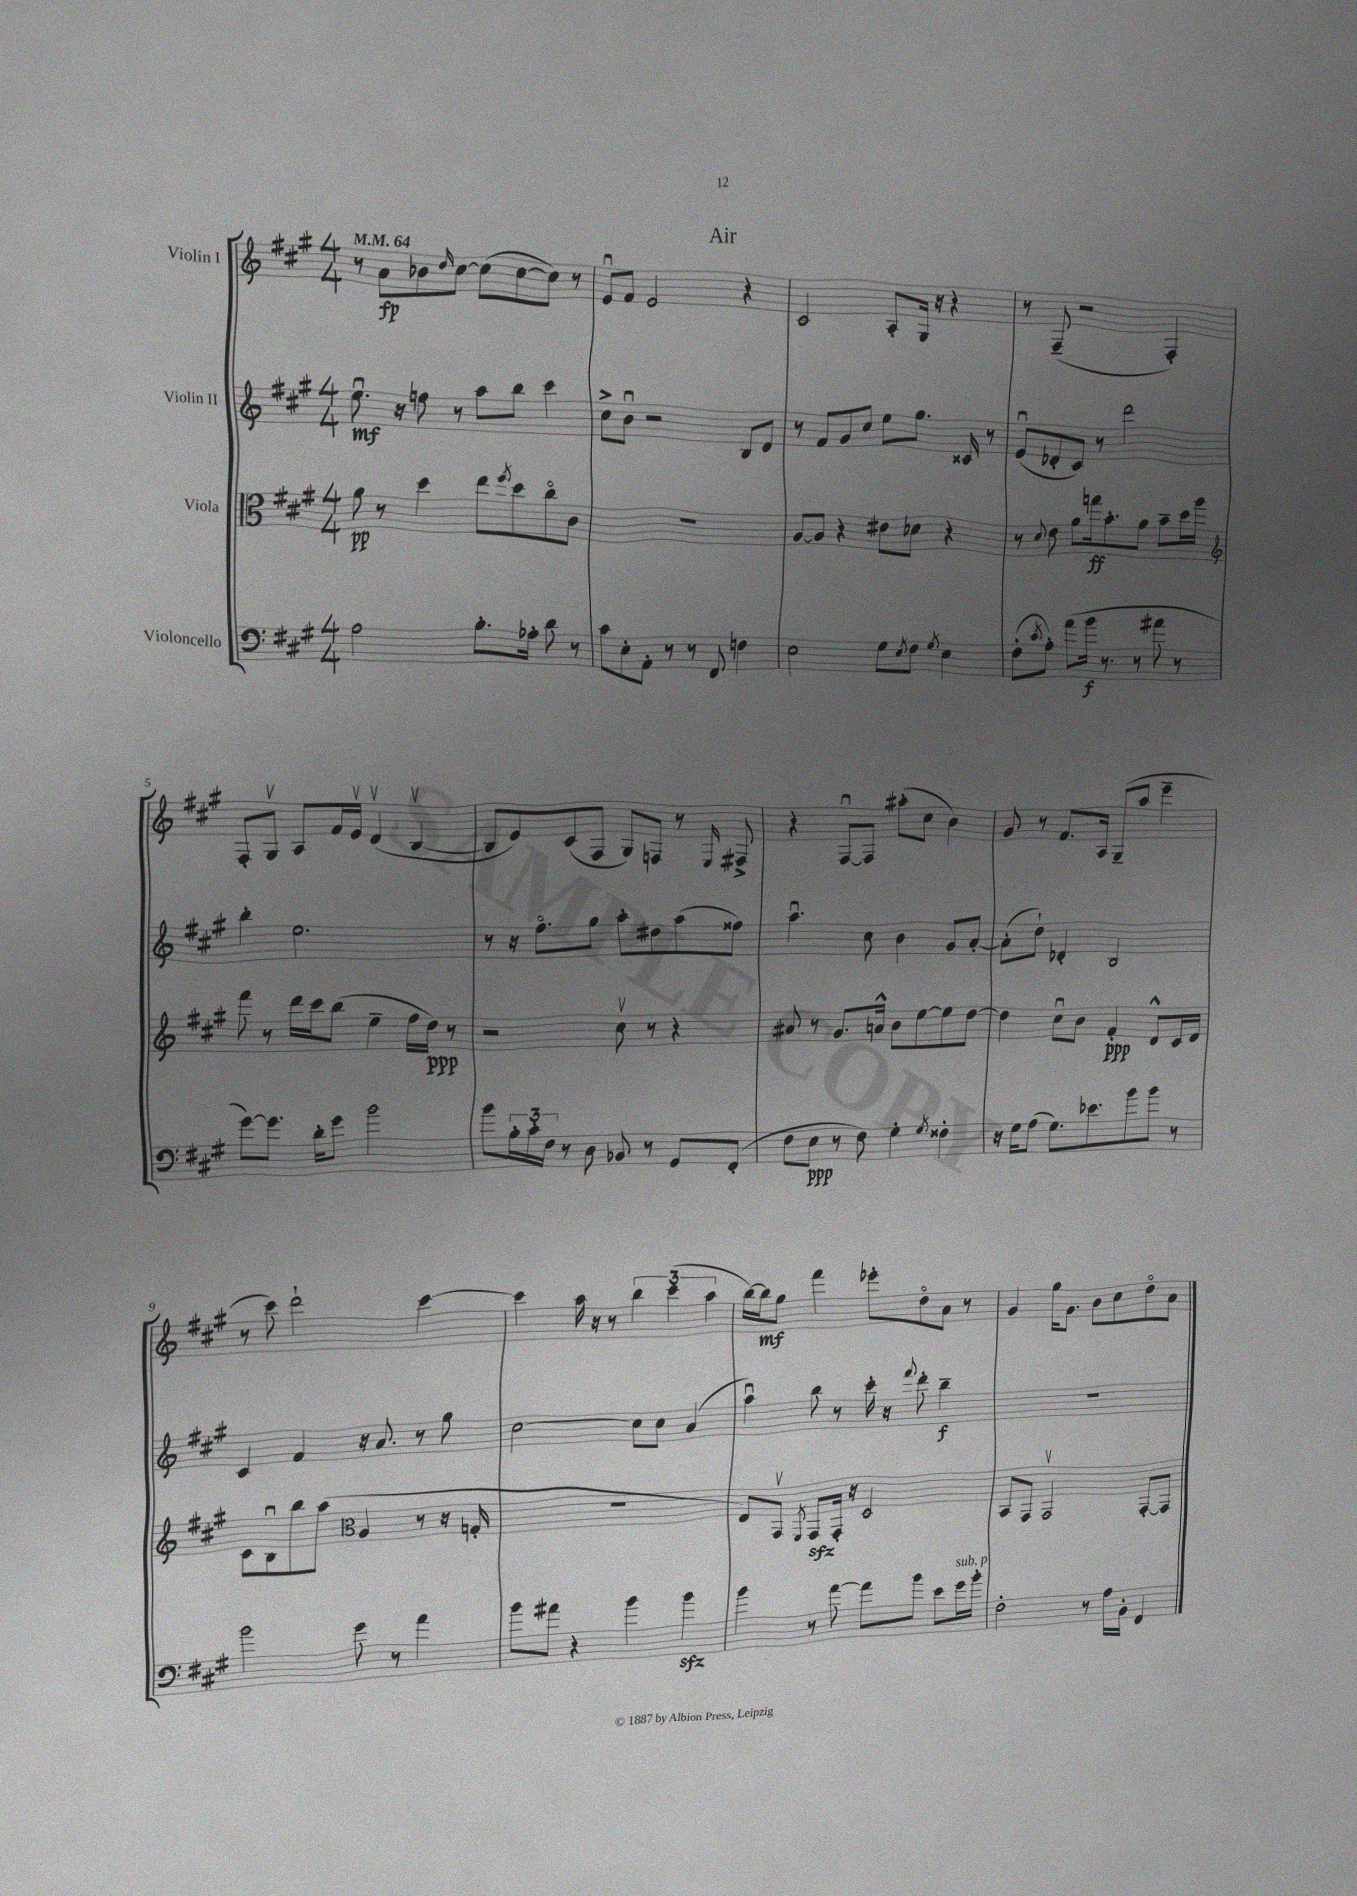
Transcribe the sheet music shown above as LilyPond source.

\header { title = "Air" }
<<
\new StaffGroup <<
\new Staff = "s0" \with { instrumentName = "Violin I" } {
    \clef treble \key a \major \numericTimeSignature \time 4/4 \tempo 4 = 64
    r8 a'8\fp bes'8 \grace { d''16 } cis''8~ cis''8( cis''8~ cis''8) r8 |
    e'8\downbow fis'8 e'2 r4 |
    cis'2 a8-. gis16 r16 r4 |
    r8 fis8--( r2 fis4-.) |
    fis8-. gis8\upbow a8 fis'16 e'16\upbow d'4\upbow( b4~\upbow |
    b8 e'8) cis'8( fis8 gis8) f8 r8 \grace { e16 } fis8-> |
    r4 fis8~\downbow fis8 ais''8-.( cis''8 b'4) |
    gis'8 r8 fis'8. a16 gis8--( a''8 e'''4-- |
    r8 cis'''8) d'''2-! cis'''4~ |
    cis'''4 a''16 r16 r8 \tuplet 3/2 { b''4 cis'''4( a''4 } |
    b''16~) b''16\mf gis''8 fis'''4 ees'''8-. d''8\flageolet a'8 r8 |
    gis'4 gis''16 gis'8. b'8 cis''8 d''8\flageolet a'8 \bar "|." |
}
\new Staff = "s1" \with { instrumentName = "Violin II" } {
    \clef treble \key a \major \numericTimeSignature \time 4/4
    e''8.\downbow\mf r16 f''8 r8 a''8 b''8 cis'''4 |
    cis''8-> b'8\downbow r2 b8 d'8 |
    r8 fis'8 gis'8 cis''8 e''8 gis''8. cisis'16 r8 |
    e'8\downbow( des'8-. cis'8) r8 d'''2 |
    b''4-. e''2. |
    r8 r16 fis''8.\flageolet gis''8 a''8-. dis''8 a''8( fisis''8) |
    a''4.\downbow cis''8 b'4 gis'8 a'8~-. |
    a'8-.( d''8-!) des'4-. b2 |
    cis'4 fis'4 r16 a'8. r8 gis''8 |
    cis''2~ cis''8 cis''8 a'4( |
    a''4\downbow) b''8 r8 cis'''16-. r16 \appoggiatura { fis'''8 } d'''8-. b''4--\f |
    R1 \bar "|." |
}
\new Staff = "s2" \with { instrumentName = "Viola" } {
    \clef alto \key a \major \numericTimeSignature \time 4/4
    a'8\pp r8 d''4 e''8 \acciaccatura { fis''8 } d''8 cis''8\flageolet cis'8 |
    R1 |
    a8~ a8 r4 eis'8 des'8 r4 |
    r8 \appoggiatura { d'8 } e'8 a'8 g''16\ff b'8.-. a'8 b'8-- d''16 a''16 |
    \clef treble fis'''8 r8 d'''16 cis'''16 b''8( e''4-- fis''16 d''16\ppp) r8 |
    r2 cis''8\upbow r8 r4 |
    ais'8 r8 gis'8. a'16-^ b'8 e''8~ e''8 d''8~ |
    d''4 cis''8\downbow b'8 fis'4-.\ppp d'8-^ cis'16 d'16 |
    cis'8 b8\downbow b''8 a''8( \clef alto a4 r8 r16 g16-. |
    R1 |
    e8) gis,8\upbow \acciaccatura { fis,8 } gis,8\sfz gis,16-. r16 d2 |
    b,8 gis,8 gis,2\upbow gis,8~-. gis,8 \bar "|." |
}
\new Staff = "s3" \with { instrumentName = "Violoncello" } {
    \clef bass \key a \major \numericTimeSignature \time 4/4
    a2 b8.-. aes16-. d'8 r8 |
    cis'8 e8-. a,8-. r8 r8 fis,8 f4 |
    e2 gis8 \acciaccatura { e8 } fis8 \acciaccatura { gis8 } e4 |
    fis8-.( \acciaccatura { cis'8 } a8-.) a'8( b'16\f r8. r8 ais'8 r8 |
    gis'8~) gis'8. d'16-. gis'8 b'2 |
    b'8 \tuplet 3/2 { b16-. cis'16-. fis16 } r8 d8 bes,8 r8 gis,8 fis,8-.( |
    fis8 e8\ppp r8 fis8) gis4-. \acciaccatura { gis8 } fisis4-. |
    r16 gis16 a8( gis8.) ees'8. b'8 b'8 r8 |
    b'2 gis'8 r8 a'4 |
    b'8 ais'8 r4 b'4 b'4\sfz |
    b'4 r8 a'8~ a'8 b'8 e'8 gis'16^\markup { \italic "sub. p" } b'16-. |
    fis2-. r8 a16 b,16-. fis,4 \bar "|." |
}
>>
>>
